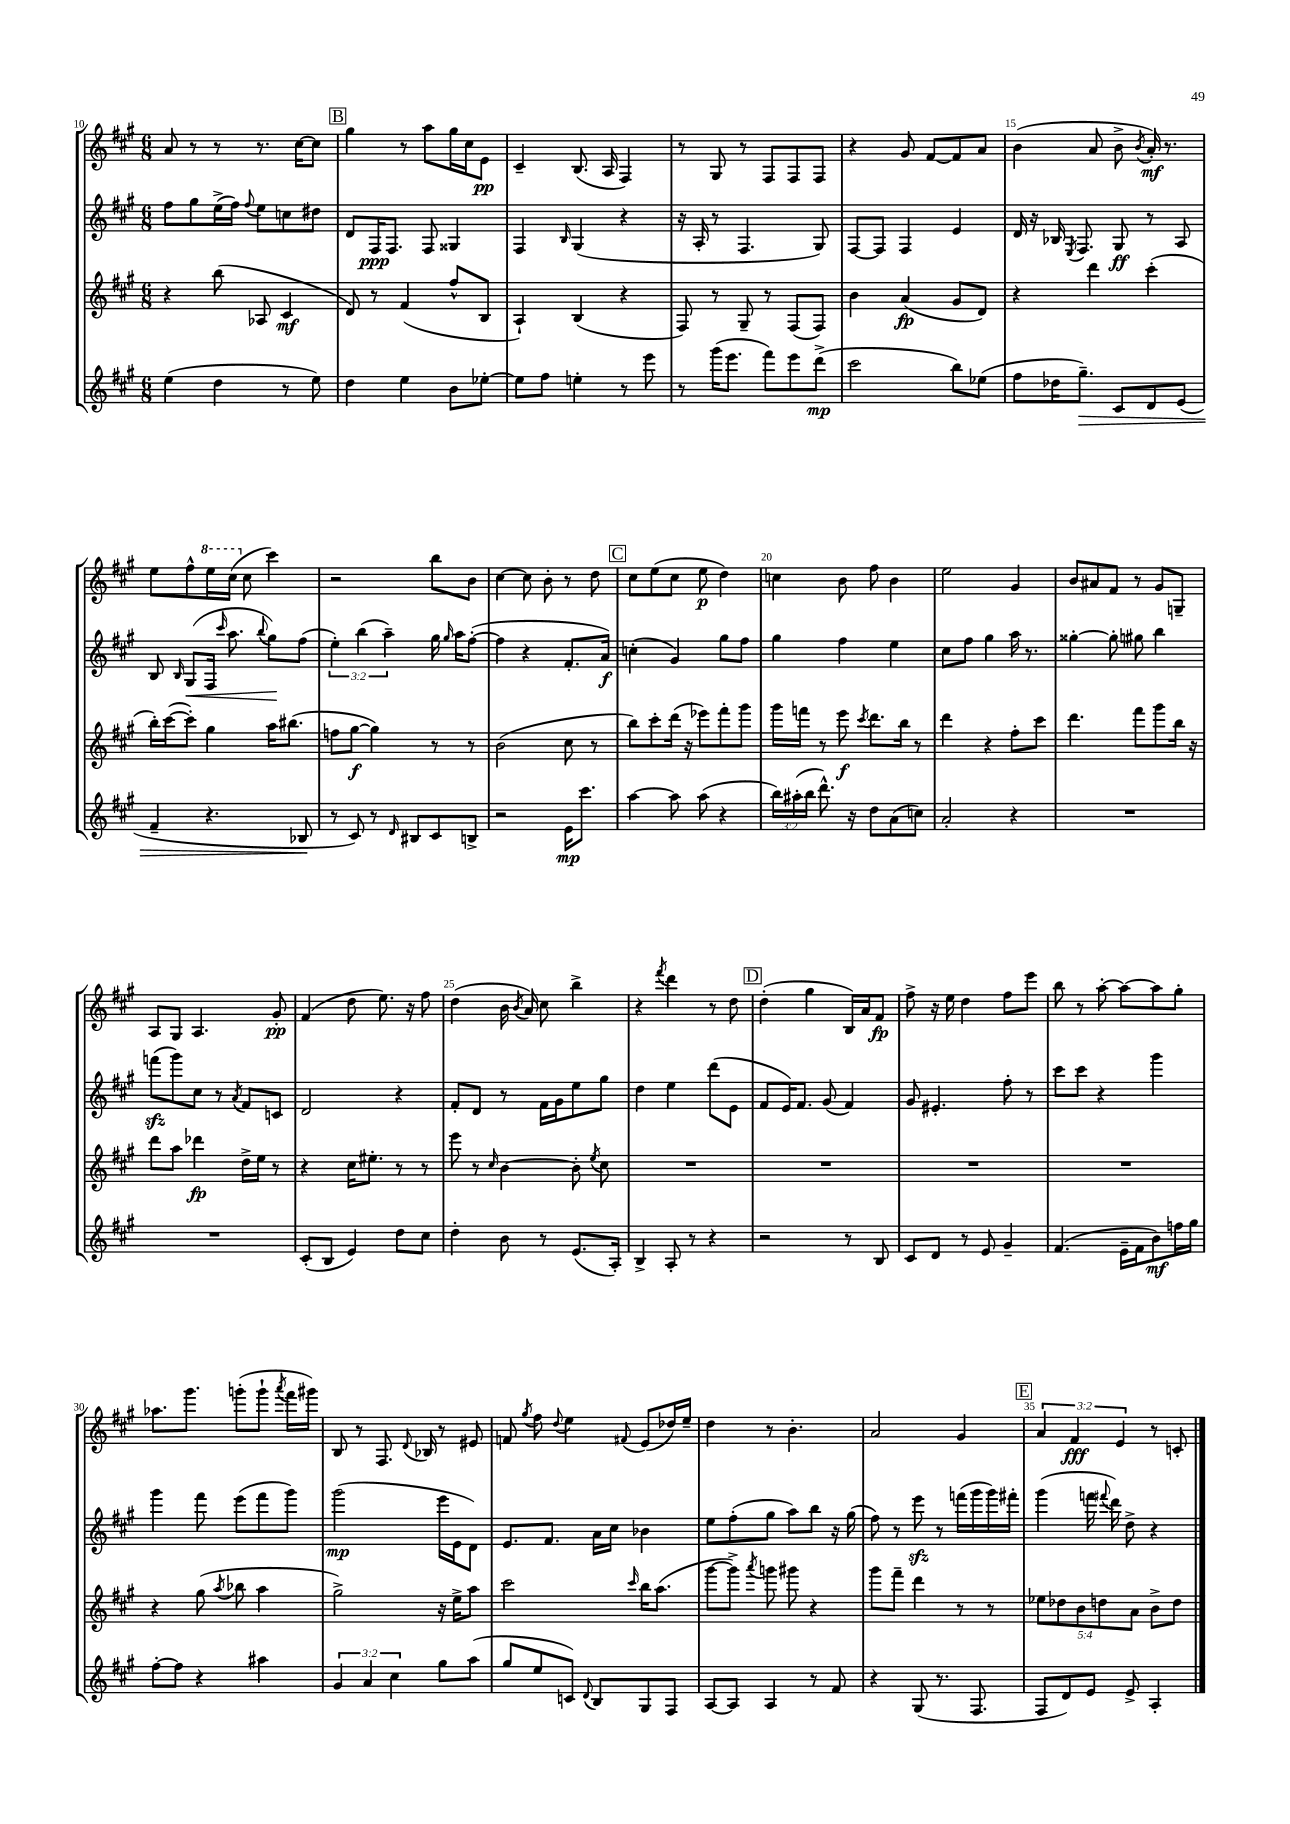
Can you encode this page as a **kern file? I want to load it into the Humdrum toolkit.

**kern	**kern	**kern	**kern
*staff4	*staff3	*staff2	*staff1
*clefG2	*clefG2	*clefG2	*clefG2
*k[f#c#g#]	*k[f#c#g#]	*k[f#c#g#]	*k[f#c#g#]
*M6/8	*M6/8	*M6/8	*M6/8
(4ee	4r	8ff#	8a
.	.	8gg#	8r
4dd	(8bb	(16ee^	8r
.	.	16ff#)	.
.	.	8qqff#	.
.	8A-	8ee	8.r
8r	4c#	8cc	.
.	.	.	[16cc#
8ee)	.	8dd#	8cc#]
=	=	=	=
4dd	8d)	8d	4gg#
.	8r	16F#	.
.	.	8.F#	.
4ee	(4f#	.	8r
.	.	8F#	8aa
8b	8ff#^^	4G##	16gg#
.	.	.	16cc#
[8ee-'	8B	.	8e
=	=	=	=
8ee-]	4A`)	4F#	4c#~
8ff#	.	.	.
.	.	16qqB	.
4ee'	(4B	(4G#	(8.B
.	.	.	16A
8r	4r	4r	4F#)
8eee	.	.	.
=	=	=	=
8r	8F#)	16r	8r
.	.	16A'	.
(16ggg#	8r	8r	8G#
8.eee	.	.	.
.	8G#~	4.F#	8r
8fff#)	8r	.	8F#
8eee	(8F#	.	8F#
(8ddd^	8F#)	8G#)	8F#
=	=	=	=
2ccc#	4b	[8F#	4r
.	.	8F#]	.
.	(4a	4F#	8g#
.	.	.	[8f#
8bb)	8g#	4e	8f#]
(8ee-	8d)	.	8a
=	=	=	=
8ff#	4r	16d	(4b
.	.	16r	.
16dd-	.	16B-	.
.	.	8qE	.
8.gg#~)	.	8.F#	.
.	4ddd	.	8a
8c#	.	8G#	8b^
.	.	.	8qb
8d	(4ccc#'	8r	16a')
.	.	.	8.r
(8e	.	8A	.
=	=	=	=
4f#~	16bb')	8B	8ee
.	([16ccc#	.	.
.	.	16qqB	.
.	8ccc#'])	(8G#	8ff#^^
4.r	4gg#	16F#	16eee
.	.	16qqccc#	.
.	.	8.aa	(16ccc#
.	.	.	8cc#
.	.	8qqbb	.
.	16aa	8gg#)	4ccc#)
.	(8.bb#	.	.
8B-	.	(8ff#	.
=	=	=	=
8r	8ff	6ee')	2r
8c#)	[8gg#	.	.
.	.	(6bb	.
8r	4gg#])	.	.
.	.	6aa~)	.
16qqd	.	.	.
8B#	.	.	.
8c#	8r	16gg#	8bb
.	.	16qqgg#	.
.	.	16aa	.
8B^	8r	([8ff#'	8b
=	=	=	=
2r	(2b	4ff#]	[4cc#
.	.	4r	8cc#]
.	.	.	8b'
16e	8cc#	8.f#'	8r
8.ccc#	.	.	.
.	8r	.	8dd
.	.	16a)	.
=	=	=	=
[4aa	8bb)	(4cc'	8cc#
.	8ccc#'	.	(8ee
8aa]	(16ddd	4g#)	8cc#
.	16r	.	.
(8aa	8eee-)	.	8ee
4r	8fff#'	8gg#	4dd)
.	8ggg#	8ff#	.
=	=	=	=
24bb)	16ggg#	4gg#	4cc
(24aa#'	.	.	.
.	16fff	.	.
24bb	.	.	.
8.ddd^^)	8r	.	.
.	8eee	4ff#	8b
16r	.	.	.
.	8qccc#	.	.
8dd	8.ddd	.	8ff#
(8a	.	4ee	4b
.	16bb	.	.
8cc)	8r	.	.
=	=	=	=
2a'	4ddd	8cc#	2ee
.	.	8ff#	.
.	4r	4gg#	.
4r	8ff#'	16aa	4g#
.	.	8.r	.
.	8ccc#	.	.
=	=	=	=
2.r	4.ddd	[4gg##'	8b
.	.	.	8a#
.	.	8gg##']	8f#
.	8fff#	8gg#	8r
.	8ggg#	4bb	8g#
.	16bb	.	8G~
.	16r	.	.
=	=	=	=
2.r	8ddd	(8fff	8A
.	8aa	8ggg#)	8G#
.	4ddd-	8cc#	4.A
.	.	8r	.
.	.	8qa	.
.	16dd^	8f#	.
.	16ee	.	.
.	8r	8c	8g#'
=	=	=	=
(8c#'	4r	2d	(4f#
8B	.	.	.
4e)	16cc#	.	8dd
.	8.ee#'	.	.
.	.	.	8.ee)
8dd	8r	4r	.
.	.	.	16r
8cc#	8r	.	8ff#
=	=	=	=
4dd'	8eee	8f#'	(4dd
.	8r	8d	.
.	16qqcc#	.	.
8b	[4b	8r	16b
.	.	.	8qb
.	.	.	16a)
8r	.	16f#	8cc#
.	.	16g#	.
(8.e	8b']	8ee	4bb^
.	8qee	.	.
.	8cc#	8gg#	.
16A')	.	.	.
=	=	=	=
4B^	2.r	4dd	4r
.	.	.	8qfff#
8A'	.	4ee	4ddd
8r	.	.	.
4r	.	(8ddd	8r
.	.	8e	8dd
=	=	=	=
2r	2.r	8f#	(4dd'
.	.	16e)	.
.	.	8.f#	.
.	.	.	4gg#
.	.	(8g#	.
8r	.	4f#)	16B)
.	.	.	16a
8B	.	.	8f#
=	=	=	=
8c#	2.r	8g#	8ff#^
8d	.	4.e#'	16r
.	.	.	16ee
8r	.	.	4dd
8e	.	.	.
4g#~	.	8ff#'	8ff#
.	.	8r	8eee
=	=	=	=
(4.f#	2.r	8ccc#	8bb
.	.	8ccc#	8r
.	.	4r	[8aa'
16e~	.	.	8aa_
16f#	.	.	.
8b)	.	4ggg#	8aa]
16ff	.	.	8gg#'
16gg#	.	.	.
=	=	=	=
[8ff#'	4r	4ggg#	8.aa-
8ff#]	.	.	.
.	.	.	8.ggg#
4r	(8gg#	8fff#	.
.	8qaa	.	.
.	8bb-	(8eee	(8ggg'
4aa#	4aa	8fff#	8ggg`
.	.	.	8qaaa
.	.	8ggg#)	16fff#
.	.	.	16ggg#)
=	=	=	=
6g#	2gg#^)	(2ggg#	8B
.	.	.	8r
6a	.	.	.
.	.	.	8.F#
6cc#	.	.	.
.	.	.	8qqd
.	.	.	16B-
8gg#	16r	16eee	8r
.	16ee^	16e	.
(8aa	8aa	8d)	8e#
=	=	=	=
8gg#	2ccc#	8.e	8f
.	.	.	8qgg#
8ee	.	.	8ff#
.	.	8.f#	.
.	.	.	8qqdd
8c)	.	.	4ee
8qqd	.	.	.
8B	.	16a	.
.	.	16cc#	.
.	16qqccc#	.	8qqf#
8G#	16bb	4b-	(8e
.	(8.aa	.	.
8F#	.	.	16dd-)
.	.	.	16ee~
=	=	=	=
[8A	[8ggg#	8ee	4dd
8A]	8ggg#^])	(8ff#'	.
.	8qaaa	.	.
4A	8ggg	8gg#	8r
.	8ggg#	8aa)	4.b'
8r	4r	8bb	.
8f#	.	16r	.
.	.	(16gg#	.
=	=	=	=
4r	8ggg#	8ff#)	2a
.	8fff#~	8r	.
(8G#	4ddd	8eee	.
8.r	.	8r	.
.	8r	(16fff	4g#
8.F#	.	16ggg#	.
.	8r	16ggg#)	.
.	.	16fff#'	.
=	=	=	=
8F#	10ee-	(4ggg#	6a
.	10dd-	.	.
8d)	.	.	.
.	.	.	6f#
.	10b	.	.
8e	.	16fff	.
.	10dd	.	.
.	.	8qqfff#	.
.	.	16ddd)	.
.	.	.	6e
8e^	.	8dd^	.
.	10a	.	.
4A'	8b^	4r	8r
.	8dd	.	8c'
==	==	==	==
*-	*-	*-	*-
